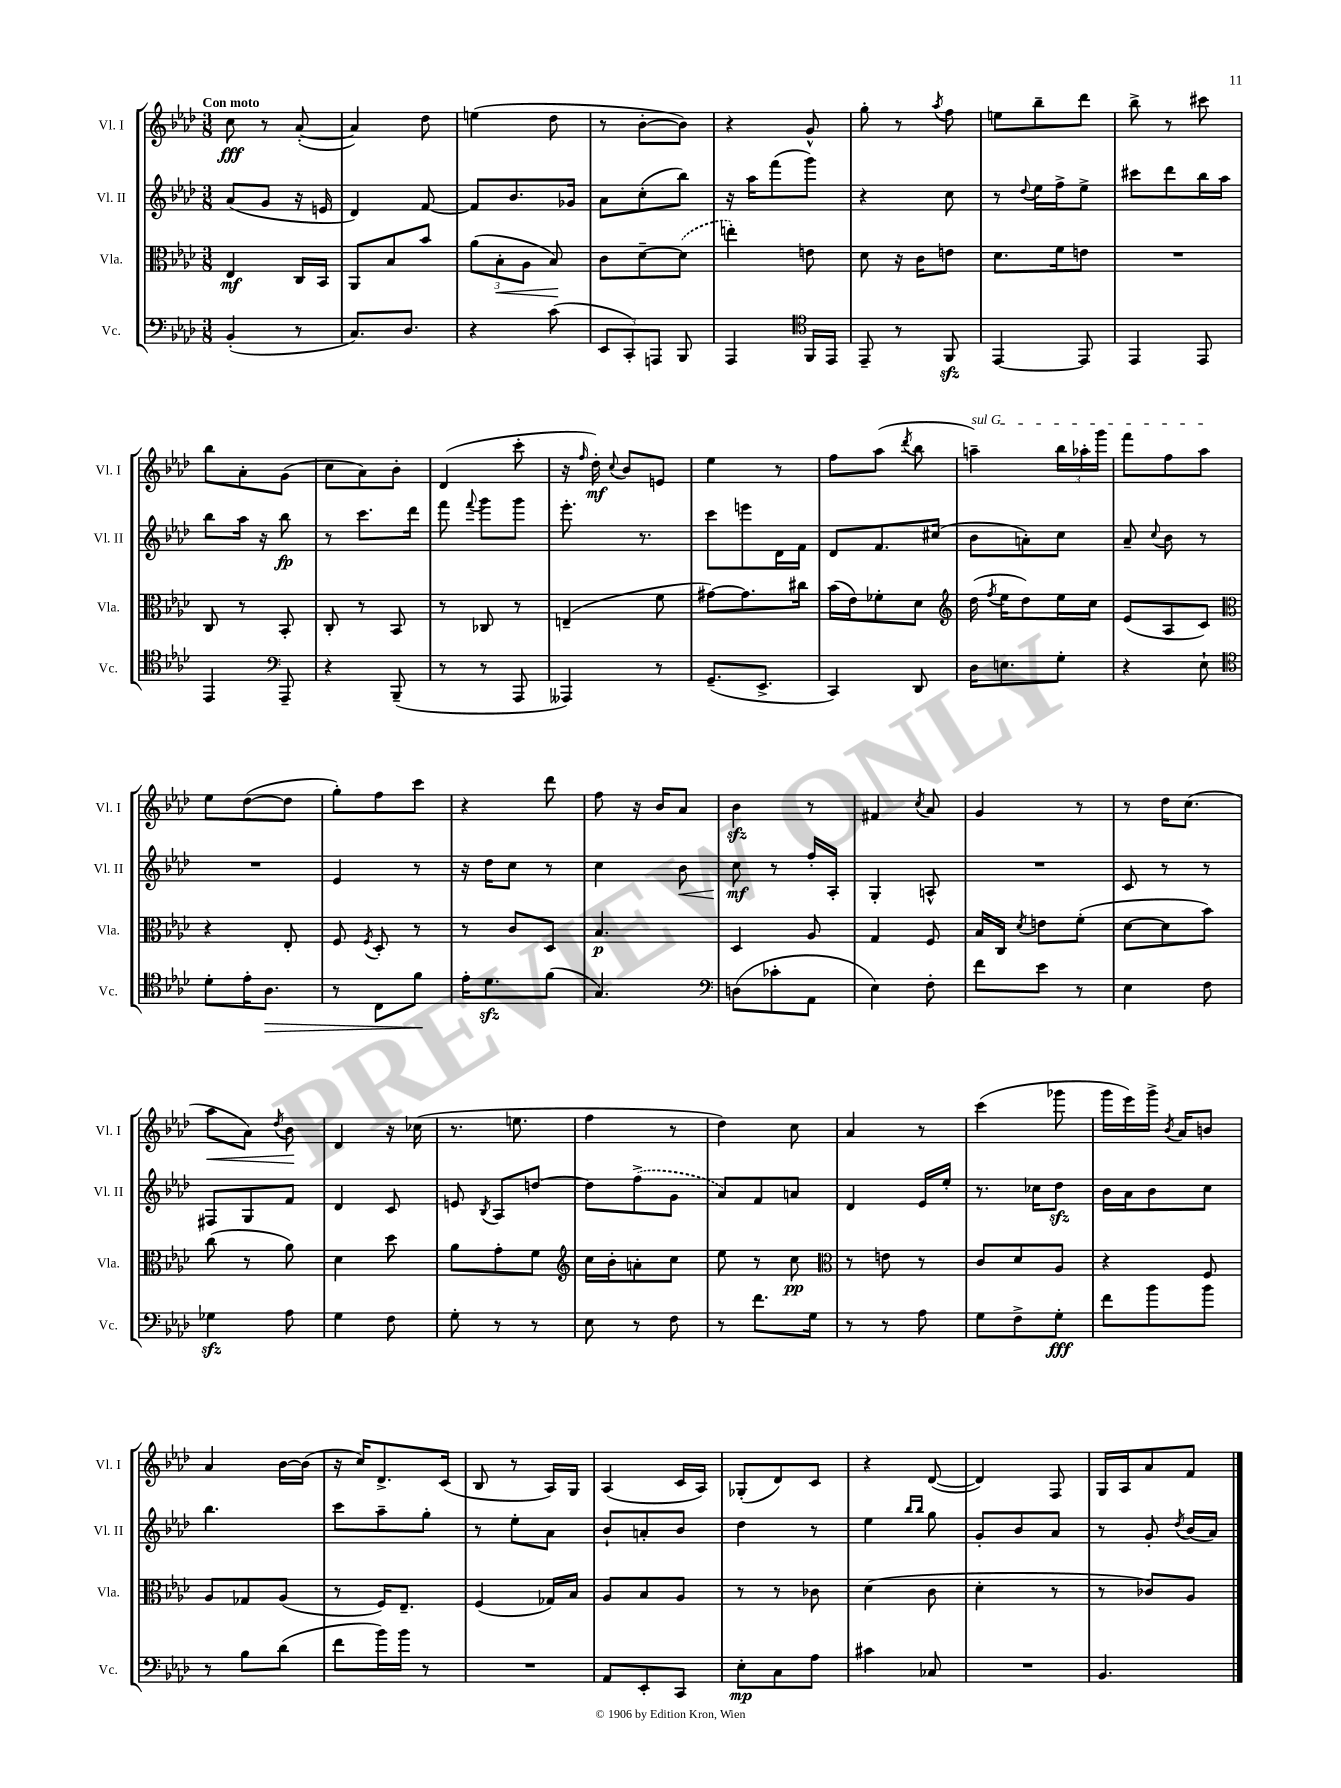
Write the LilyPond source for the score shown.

<<
\new StaffGroup <<
\new Staff = "s0" \with { instrumentName = "Vl. I" shortInstrumentName = "Vl. I" } {
    \clef treble \key aes \major \numericTimeSignature \time 3/8 \tempo "Con moto"
    \autoBeamOff c''8\fff r8 aes'8~-.( |
    aes'4) des''8 |
    e''4( des''8 |
    r8 bes'8[~-. bes'8]) |
    r4 g'8-^ |
    g''8-. r8 \acciaccatura { aes''8 } f''8 |
    e''8[ bes''8-- des'''8] |
    bes''8-> r8 cis'''8 |
    bes''8[ aes'8-. g'8]( |
    c''8[ aes'8) bes'8]-. |
    des'4( c'''8-. |
    r16 \grace { f''16 } des''16-.\mf) \appoggiatura { c''8 } bes'8[ e'8] |
    ees''4 r8 |
    f''8[ aes''8]( \acciaccatura { des'''8 } bes''8 |
    \once \override TextSpanner.bound-details.left.text = \markup { \italic "sul G" } a''4--\startTextSpan) \tuplet 3/2 { bes''16[ aes''16-. g'''16] } |
    f'''8[ f''8 aes''8]\stopTextSpan |
    ees''8[ des''8~( des''8] |
    g''8[-.) f''8 c'''8] |
    r4 des'''8 |
    f''8 r16 bes'16[ aes'8] |
    bes'4\sfz r8 |
    fis'4 \acciaccatura { c''8 } aes'8 |
    g'4 r8 |
    r8 des''16[ c''8.]( |
    aes''8[\< aes'8]) \acciaccatura { des''8 } bes'8\! |
    des'4 r16 ces''16( |
    r8. e''8. |
    f''4 r8 |
    des''4) c''8 |
    aes'4 r8 |
    c'''4( ges'''8 |
    g'''16[ ees'''16) g'''16]-> \acciaccatura { bes'8 } aes'16[ b'8] |
    aes'4 bes'16[~ bes'16]( |
    r16 c''16[) des'8.-> c'16]( |
    bes8 r8 aes16[) g16] |
    aes4( c'16[ aes16]) |
    ges8[-.( des'8) c'8] |
    r4 des'8~( |
    des'4) f8 |
    g16[ aes16 aes'8 f'8] \bar "|." |
}
\new Staff = "s1" \with { instrumentName = "Vl. II" shortInstrumentName = "Vl. II" } {
    \clef treble \key aes \major \numericTimeSignature \time 3/8
    \autoBeamOff aes'8[( g'8] r16 e'16 |
    des'4) f'8~ |
    f'8[ bes'8. ges'16] |
    aes'8[ c''8-.( bes''8]) |
    r16 aes''16[ f'''8( g'''8]) |
    r4 c''8 |
    r8 \appoggiatura { des''8 } ees''16[ f''16-> ees''8]-> |
    cis'''8[ des'''8 bes''16 aes''16] |
    bes''8[ aes''16] r16 bes''8\fp |
    r8 c'''8.[ des'''16] |
    f'''8 \appoggiatura { f'''8 } g'''8[ g'''8] |
    ees'''8.-. r8. |
    c'''8[ e'''8 des'16 f'16] |
    des'8[ f'8. cis''16]( |
    bes'8[ a'8-.) c''8] |
    aes'8-- \appoggiatura { c''8 } bes'8 r8 |
    R4. |
    ees'4 r8 |
    r16 des''16[ c''8] r8 |
    c''4 bes'8\< |
    c''8\mf\! r8 f''16[-. aes16]-. |
    g4-. a8-^ |
    R4. |
    c'8 r8 r8 |
    fis8[ g8 f'8] |
    des'4 c'8 |
    e'8 \acciaccatura { bes8 } aes8[ d''8]~ |
    d''8[ \once \slurDashed f''8->( g'8] |
    aes'8[) f'8 a'8] |
    des'4 ees'16[ ees''16]-. |
    r8. ces''16[ des''8]\sfz |
    bes'16[ aes'16 bes'8 c''8] |
    bes''4. |
    c'''8[ aes''8-- g''8]-. |
    r8 ees''8[-. aes'8] |
    bes'8[-! a'8-. bes'8] |
    des''4 r8 |
    ees''4 \grace { bes''16[ bes''16] } g''8 |
    g'8[-. bes'8 aes'8] |
    r8 g'8-. \acciaccatura { des''8 } bes'16[( aes'16]) \bar "|." |
}
\new Staff = "s2" \with { instrumentName = "Vla." shortInstrumentName = "Vla." } {
    \clef alto \key aes \major \numericTimeSignature \time 3/8
    \autoBeamOff ees4\mf c16[ bes,16] |
    aes,8[ bes8 bes'8] |
    \tuplet 3/2 { aes'8[( bes8-.\< aes8] } bes8\!) |
    c'8[ des'8~-- \once \slurDashed des'8]( |
    e''4-.) e'8 |
    des'8 r16 c'16[ e'8] |
    des'8.[ f'16 e'8] |
    R4. |
    c8 r8 bes,8-. |
    c8-. r8 bes,8 |
    r8 ces8 r8 |
    e4--( f'8 |
    gis'8[~) gis'8. cis''16] |
    bes'16[( ees'16) fes'8-. des'8] |
    \clef treble des''16( \acciaccatura { f''8 } ees''16[ des''8) ees''16 c''16] |
    ees'8[( aes8 c'8]) |
    \clef alto r4 ees8-. |
    f8 \acciaccatura { f8 } des8-. r8 |
    r8 c'8[ des8] |
    bes4.\p |
    des4 aes8 |
    g4 f8 |
    bes16[ c16] \acciaccatura { des'8 } e'8[ f'8]-.( |
    des'8[~ des'8 bes'8]) |
    c''8( r8 aes'8) |
    des'4 des''8 |
    aes'8[ g'8-. f'8] |
    \clef treble c''16[ bes'16-. a'8-. c''8] |
    ees''8 r8 c''8\pp |
    \clef alto r8 e'8 r8 |
    c'8[ des'8 aes8] |
    r4 f8 |
    aes8[ ges8 aes8]( |
    r8 f16[) ees8.]-- |
    f4( ges16[) bes16] |
    aes8[ bes8 aes8] |
    r8 r8 ces'8 |
    des'4( c'8 |
    des'4-. r8 |
    r8 ces'8[) aes8] \bar "|." |
}
\new Staff = "s3" \with { instrumentName = "Vc." shortInstrumentName = "Vc." } {
    \clef bass \key aes \major \numericTimeSignature \time 3/8
    \autoBeamOff bes,4-.( r8 |
    c8.[) des8.] |
    r4 c'8( |
    \tuplet 3/2 { ees,8[ c,8-.) a,,8] } bes,,8 |
    aes,,4 \clef tenor f,16[ ees,16] |
    ees,8-- r8 f,8\sfz |
    ees,4~ ees,8 |
    ees,4 ees,8 |
    ees,4 \clef bass aes,,8-- |
    r4 bes,,8--( |
    r8 r8 aes,,8 |
    aeses,,4) r8 |
    g,8.[--( ees,8.]-> |
    c,4) des,8 |
    des16[ e8. g8]-. |
    r4 ees8-! |
    \clef tenor des'8[-. ees'16-. aes8.]\> |
    r8 c8[ f'8]\! |
    ees'16[-. des'8.\sfz f'8]( |
    g4.) |
    \clef bass d8[( ces'8-. aes,8] |
    ees4) f8-. |
    f'8[ ees'8] r8 |
    ees4 f8 |
    ges4\sfz aes8 |
    g4 f8 |
    g8-. r8 r8 |
    ees8 r8 f8 |
    r8 f'8.[ g16] |
    r8 r8 aes8 |
    g8[ f8-> g8]-.\fff |
    f'8[ bes'8 bes'8] |
    r8 bes8[ des'8]( |
    f'8[ bes'16) bes'16] r8 |
    R4. |
    aes,8[ ees,8-. c,8] |
    ees8[-.\mp c8 aes8] |
    cis'4 ces8 |
    R4. |
    bes,4. \bar "|." |
}
>>
>>
\layout { \context { \Score \remove "Bar_number_engraver" } }
